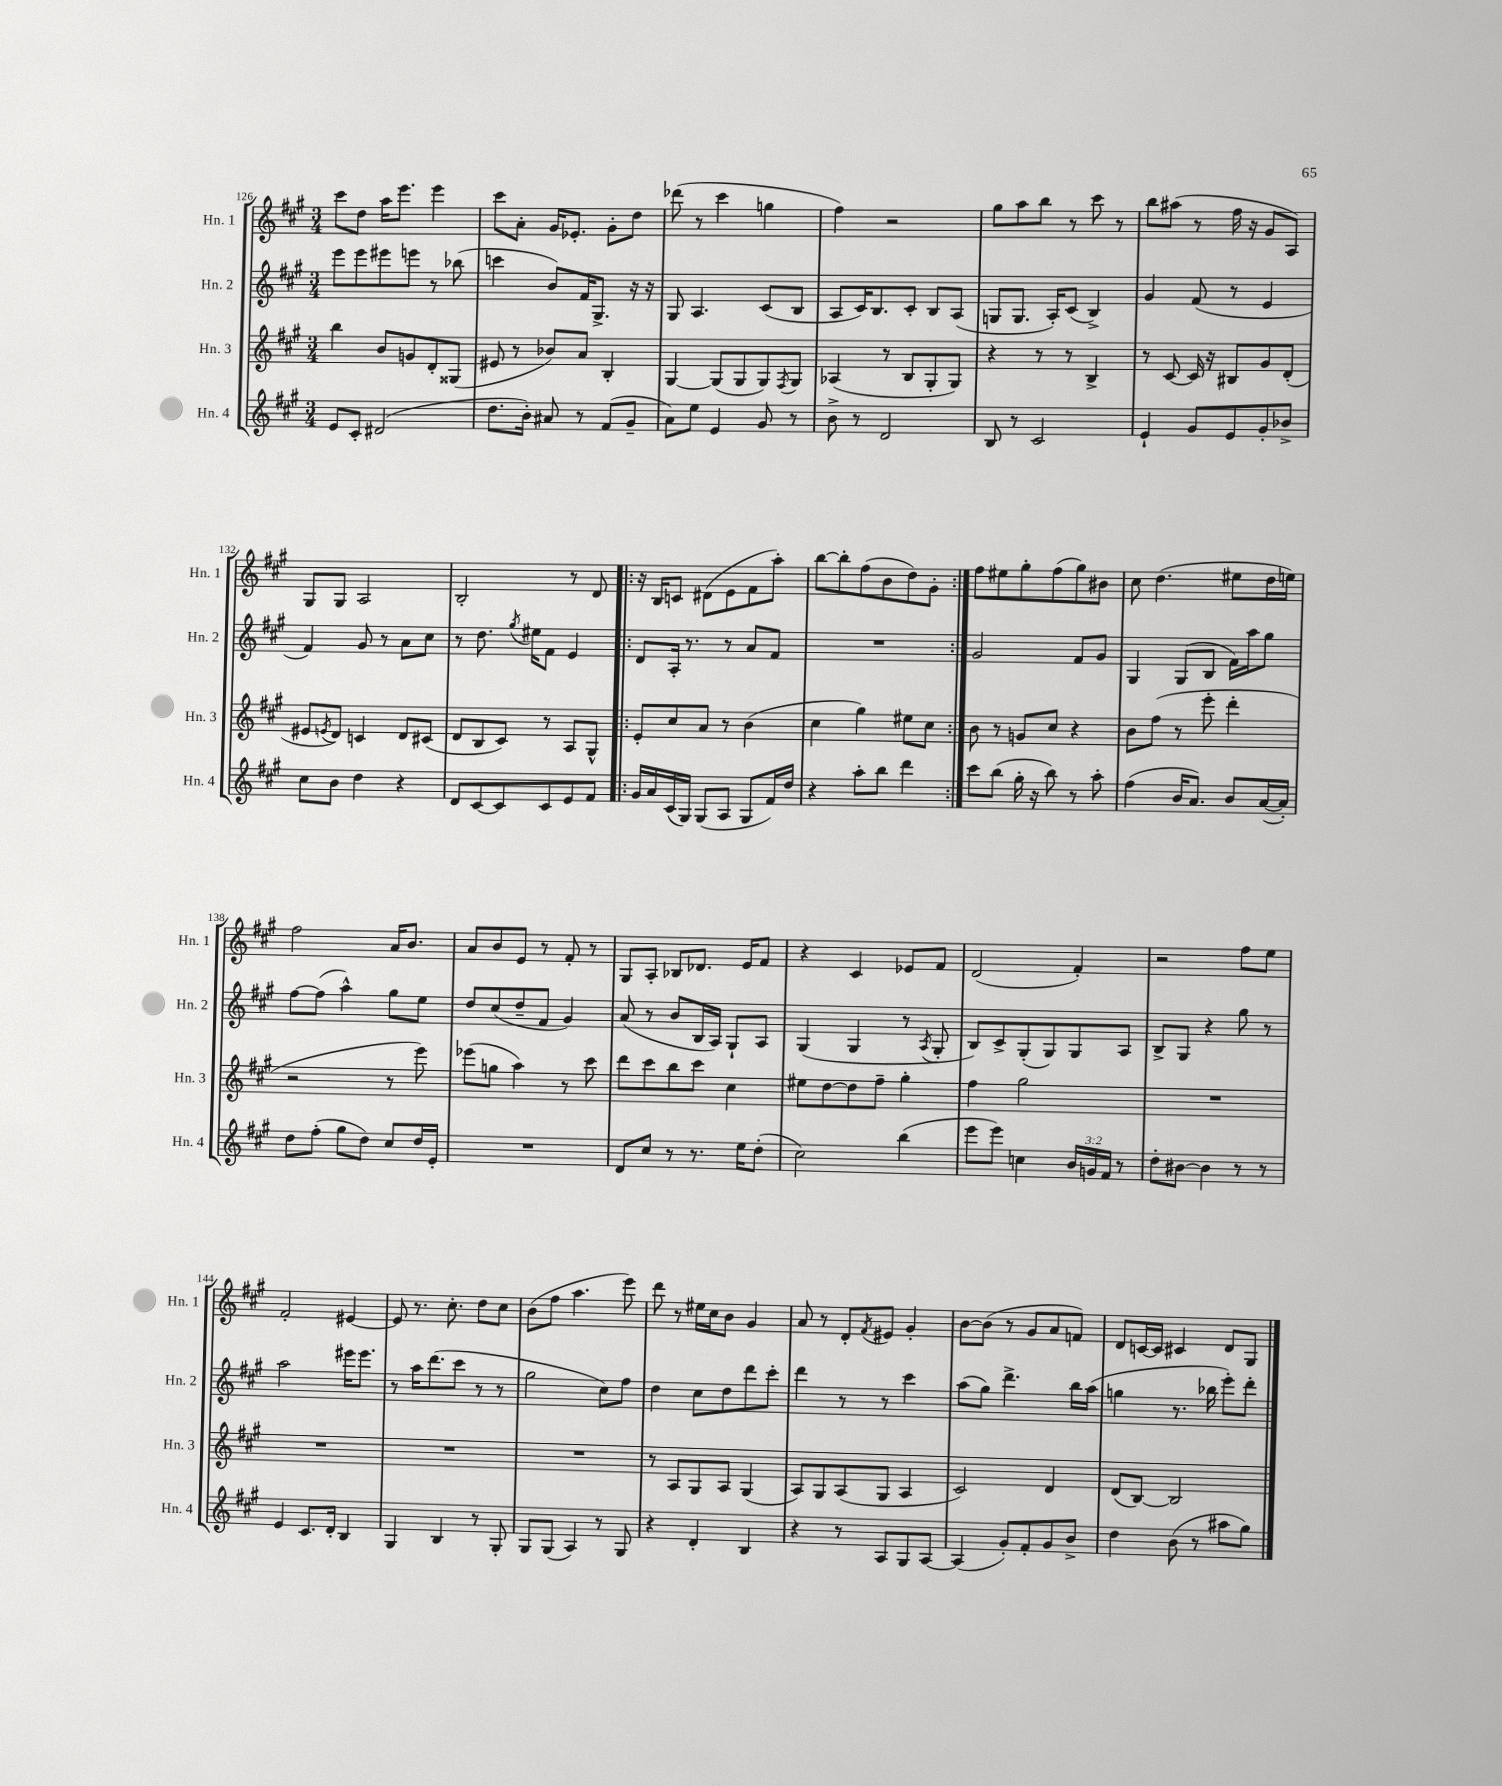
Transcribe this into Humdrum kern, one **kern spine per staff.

**kern	**kern	**kern	**kern
*part4	*part3	*part2	*part1
*staff4	*staff3	*staff2	*staff1
*I"Hn. 4	*I"Hn. 3	*I"Hn. 2	*I"Hn. 1
*I'Hn. 4	*I'Hn. 3	*I'Hn. 2	*I'Hn. 1
*clefG2	*clefG2	*clefG2	*clefG2
*k[f#c#g#]	*k[f#c#g#]	*k[f#c#g#]	*k[f#c#g#]
*M3/4	*M3/4	*M3/4	*M3/4
=126	=126	=126	=126
8e/L	4bb\	8eee\L	8ccc#\L
8c#'/J	.	8eee\	8dd\J
(2d#X/	8b/L	8eee#X\	16aa\KL
.	.	.	8.eee\J
.	8gn/	8eeen\J	.
.	8d'/	8r	4eee\
.	(8G##X/J	(8bb-X\	.
=127	=127	=127	=127
8.dd\L	8e#X/	4cccn\	8ccc#\L
.	8r	.	8a'\J
16b'\Jk)	.	.	.
8a#X/	8b-X/L)	8b/L)	16g#/KL
.	.	.	8.e-X'/J
8r	8a/J	16f#/K	.
.	.	8.G#^/J	.
(8f#/L	4B'/	.	8g#'\L
8g#~/J	.	16r	8dd\J
.	.	16r	.
=128	=128	=128	=128
8a\L)	[4G#/	8G#/	(8ddd-X\
8ee\J	.	4.A/	8r
4e/	(8G#/L]	.	4ccc#\
.	8G#/	.	.
8g#/	8G#/)	(8c#/L	4ggn\
.	8qF#/	.	.
8r	8G#/J	8B/J	.
=129	=129	=129	=129
8b^\	(4A-X/	8A/L	4ff#\)
8r	.	16c#/K)	.
.	.	8.B/	.
2d/	8r	.	2r
.	8B/L	8c#'/J	.
.	8G#'/	8B/L	.
.	8G#/J)	(8A/J	.
=130	=130	=130	=130
8B/	4r	8Gn/L	8gg#\L
8r	.	8.G/J	8aa\
2c#/	8r	.	8bb\J
.	.	16A'/KL)	.
.	8r	(8c#/J	8r
.	4B^/	4B^/)	8ccc#\
.	.	.	8r
=131	=131	=131	=131
4e`/	8r	4g#/	8bb\L
.	[8c#/	.	(8aa#X\J
8g#/L	16c#/]	(8f#/	8r
.	16r	.	.
8e/	8B#X/L	8r	16ff#\
.	.	.	16r
8g#'/	8g#/	4e/	8g#/L
8b-X^/J	(8d'/J	.	8A/J)
!!LO:LB:g=z
=132	=132	=132	=132
8cc#\L	8e#X/L	4f#/)	8G#/L
.	8qen/	.	.
8b\J	8d/J)	.	8G#/J
4dd\	4cn/	8g#/	2A/
.	.	8r	.
4r	8d/L	8a\L	.
.	(8c#X/J	8cc#\J	.
=133	=133	=133	=133
8d/L	8d/L	8r	2B'/
[8c#/	8B/	8.dd\	.
8c#/]	8c#/J)	.	.
.	.	8qgg#/	.
.	.	16ee#X\KL	.
8c#/	8r	8f#\J	.
8e/	8A/L	4e/	8r
8f#/J	8G#^^/J	.	8d/
=134!|:	=134!|:	=134!|:	=134!|:
16g#/LL	8e'/L	8d/L	16r
16a/	.	.	16B/KL
(16c#/	8cc#/	16A'/Jk	8cn/J
16G#/JJ)	.	8.r	.
(8G#/L	8a/J	.	(8d#X\L
8A/J	8r	8r	8e\
8G#/L	(4b\	8a/L	8f#\
16f#/L)	.	8f#/J	8aa'\J)
16dd/JJ	.	.	.
=135	=135	=135	=135
4r	4cc#\	2.r	[8bb\L
.	.	.	8bb'\]
8aa'\L	4gg#\)	.	(8ff#\
8bb\J	.	.	8b\
4ddd\	8ee#X\L	.	8dd\)
.	8cc#\J	.	8g#'\J
=136:|!	=136:|!	=136:|!	=136:|!
8ccc#\L	8b\	2g#/	8ff#\L
(8bb\J	8r	.	8ee#X\
16gg#'\	8gn/L	.	8gg#'\
16r	.	.	.
8bb\)	8cc#/J	.	(8ff#\
8r	4r	8f#/L	8gg#\)
8aa'\	.	8g#/J	8b#X\J
=137	=137	=137	=137
(4ff#\	8b\L	4G#/	8cc#\
.	(8ff#\J	.	(4.dd\
16b/KL	8r	(8G#/L	.
8.a/J)	.	.	.
.	8eee'\	8B/J	.
8b/L	4ddd'\	16f#\LL)	8ee#X\L
.	.	16aa\J	.
([16a/L	.	8gg#\J	16dd\L
16a'/JJ])	.	.	16een\JJ)
!!LO:LB:g=z
=138	=138	=138	=138
8dd\L	2r	[8ff#\L	2ff#\
(8ff#'\J	.	(8ff#\J]	.
8gg#\L	.	4aa^^\)	.
8dd\J)	.	.	.
8cc#/L	8r	8gg#\L	16a/KL
.	.	.	8.b/J
16dd/L	8eee\)	8ee\J	.
16e'/JJ	.	.	.
=139	=139	=139	=139
2.r	(8eee-X\L	8dd/L	8a/L
.	8ggn\J	(8cc#/	8b/
.	4aa\)	8dd~/	8e/J
.	.	8f#/J	8r
.	8r	4g#/)	8f#'/
.	8ccc#\	.	8r
=140	=140	=140	=140
8d/L	8ddd\L	(8a/	8G#/L
8cc#/J	8ccc#\	8r	8A'/J
8r	8bb\	8b/L	8B-X/L
8.r	8ccc#\J	16B/L	8.d-X/J
.	.	16A/JJ)	.
.	4cc#\	8G#`/L	.
16ee\KL	.	.	16e/KL
(8dd'\J	.	8A/J	8f#/J
=141	=141	=141	=141
2cc#\)	8ee#X\L	(4G#/	4r
.	[8dd\	.	.
.	8dd\]	4G#/	4c#/
.	8ff#~\J	.	.
(4bb\	4gg#'\	8r	8e-X/L
.	.	8qA/	.
.	.	8G#'/	8f#/J
=142	=142	=142	=142
8eee\L	4ff#\	8B/L)	(2d/
8eee\J)	.	8c#^/	.
4ccn\	2gg#\	(8G#'/	.
.	.	8G#/)	.
24b/LL	.	8G#/	4f#'/)
24gn/	.	.	.
24f#/JJ	.	.	.
8r	.	8A/J	.
=143	=143	=143	=143
8dd'\L	2.r	8B^/L	2r
[8b#X\J	.	8G#/J	.
4b#\]	.	4r	.
8r	.	8gg#\	8ff#\L
8r	.	8r	8ee\J
!!LO:LB:g=z
=144	=144	=144	=144
4e/	2.r	2aa\	2f#'/
8.c#/L	.	.	.
16d'/Jk	.	.	.
4B/	.	16eee#X\KL	[4e#X/
.	.	8.eee#\J	.
=145	=145	=145	=145
4G#/	2.r	8r	8e#/]
.	.	16aa\KL	8.r
.	.	(8.ddd\	.
4B/	.	.	.
.	.	.	8.cc#'\
.	.	8ccc#\J	.
8r	.	8r	8dd\L
8G#'/	.	8r	8cc#\J
=146	=146	=146	=146
8G#/L	2.r	2gg#\	(8b\L
(8G#/J	.	.	8ff#\J
4A/)	.	.	4.aa\
8r	.	8cc#\L)	.
8G#/	.	8ff#\J	8eee\)
=147	=147	=147	=147
4r	8r	4dd\	8ddd\
.	8A/L	.	8r
4d'/	8G#/	8cc#\L	16ee#X\LL
.	.	.	16cc#\J
.	8A/J	8dd\	8b\J
4B/	(4G#/	8ddd\	4g#/
.	.	8ccc#'\J	.
=148	=148	=148	=148
4r	8A/L)	4ddd\	8a/
.	8G#/	.	8r
8r	(8A/	8r	8d'/L
.	.	.	8qf#/
8A/L	8G#/J	8r	8e#X/J
8G#/	4A/	4ccc#\	4g#'/
[8A/J	.	.	.
=149	=149	=149	=149
(4A/]	2c#/)	(8aa\L	[8b\L
.	.	8gg#\J)	(8b\J]
8g#'/L)	.	4.ddd^\	8r
8f#'/	.	.	8g#/L
8g#/	4d/	.	8a/
8b^/J	.	16bb\LL	8fn/J)
.	.	(16aa\JJ	.
=150	=150	=150	=150
4dd\	(8d/L	4ggn\	8d/L
.	[8B/J)	.	[16cn/L
.	.	.	16c/JJ]
(8b\	2B/]	8.r	4c#X/
8r	.	.	.
.	.	16bb-X\	.
8aa#X\L	.	8eee'\L)	8d/L
8gg#\J)	.	8ddd'\J	8G#/J
==	==	==	==
*-	*-	*-	*-
